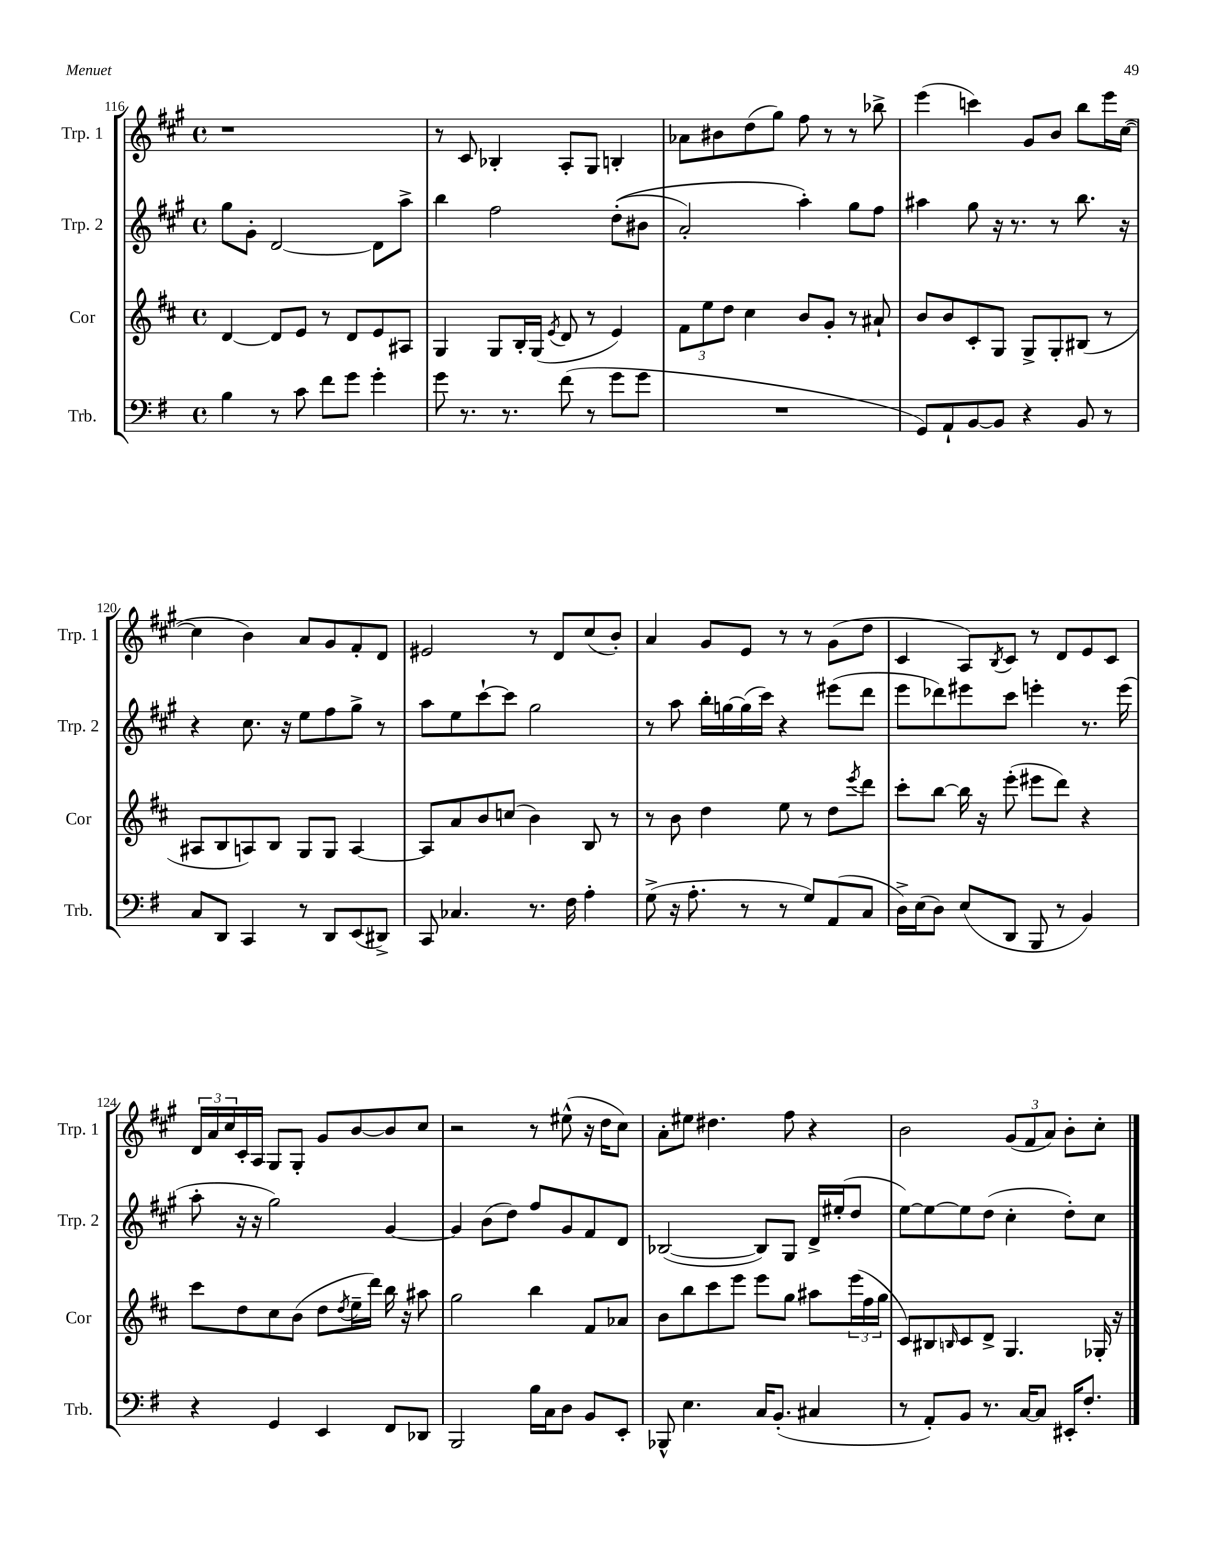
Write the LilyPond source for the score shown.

<<
\new StaffGroup <<
\new Staff = "s0" \with { instrumentName = "Trp. 1" shortInstrumentName = "Trp. 1" } {
    \clef treble \key a \major \defaultTimeSignature \time 4/4
    r1 |
    r8 cis'8 bes4-. a8-. gis8 b4-. |
    aes'8 bis'8 d''8( gis''8) fis''8 r8 r8 bes''8-> |
    e'''4( c'''4) gis'8 b'8 b''8 e'''16 cis''16~( |
    cis''4 b'4) a'8 gis'8 fis'8-. d'8 |
    eis'2 r8 d'8 cis''8( b'8-.) |
    a'4 gis'8 e'8 r8 r8 gis'8( d''8 |
    cis'4 a8) \acciaccatura { b8 } cis'8 r8 d'8 e'8 cis'8 |
    \tuplet 3/2 { d'16 a'16 cis''16 } cis'16-. a16 gis8 gis8-. gis'8 b'8~ b'8 cis''8 |
    r2 r8 eis''8-^( r16 d''16 cis''8) |
    a'8-. eis''8 dis''4. fis''8 r4 |
    b'2 \tuplet 3/2 { gis'8( fis'8 a'8) } b'8-. cis''8-. \bar "|." |
}
\new Staff = "s1" \with { instrumentName = "Trp. 2" shortInstrumentName = "Trp. 2" } {
    \clef treble \key a \major \defaultTimeSignature \time 4/4
    gis''8 gis'8-. d'2~ d'8 a''8-> |
    b''4 fis''2 d''8-.(\( bis'8 |
    a'2-.) a''4-.\) gis''8 fis''8 |
    ais''4 gis''8 r16 r8. r8 b''8. r16 |
    r4 cis''8. r16 e''8 fis''8 gis''8-> r8 |
    a''8 e''8 cis'''8~-! cis'''8 gis''2 |
    r8 a''8 b''16-. g''16~ g''16( cis'''16) r4 eis'''8( d'''8 |
    e'''8 des'''8) eis'''8 cis'''8 e'''4-. r8. e'''16( |
    a''8-. r16 r16 gis''2) gis'4~ |
    gis'4 b'8( d''8) fis''8 gis'8 fis'8 d'8 |
    bes2~( bes8) gis8 d'16-> eis''16-.( d''8 |
    e''8~) e''8~ e''8 d''8( cis''4-. d''8-.) cis''8 \bar "|." |
}
\new Staff = "s2" \with { instrumentName = "Cor" shortInstrumentName = "Cor" } {
    \clef treble \key d \major \defaultTimeSignature \time 4/4
    d'4~ d'8 e'8 r8 d'8 e'8 ais8 |
    g4 g8 b16-. g16( \acciaccatura { e'8 } d'8 r8 e'4) |
    \tuplet 3/2 { fis'8 e''8 d''8 } cis''4 b'8 g'8-. r8 ais'8-! |
    b'8 b'8 cis'8-. g8 g8-> g8-. bis8( r8 |
    ais8 b8 a8) b8 g8 g8 a4~ |
    a8 a'8 b'8 c''8( b'4) b8 r8 |
    r8 b'8 d''4 e''8 r8 d''8 \acciaccatura { e'''8 } d'''8 |
    cis'''8-. b''8~ b''16 r16 e'''8-.( eis'''8 d'''8) r4 |
    cis'''8 d''8 cis''8 b'8( d''8 \acciaccatura { d''8 } e''16-- d'''16) b''16 r16 ais''8 |
    g''2 b''4 fis'8 aes'8 |
    b'8 b''8 cis'''8 e'''8 e'''8 g''8 ais''8 \tuplet 3/2 { e'''16( fis''16 g''16 } |
    cis'8) bis8 \grace { b16 } cis'8 d'8-> g4. ges16-. r16 \bar "|." |
}
\new Staff = "s3" \with { instrumentName = "Trb." shortInstrumentName = "Trb." } {
    \clef bass \key g \major \defaultTimeSignature \time 4/4
    b4 r8 c'8 fis'8 g'8 g'4-. |
    g'8 r8. r8. fis'8( r8 g'8 g'8 |
    R1 |
    g,8) a,8-! b,8~ b,8 r4 b,8 r8 |
    c8 d,8 c,4 r8 d,8 e,8( dis,8->) |
    c,8 ces4. r8. fis16 a4-. |
    g8->( r16 a8.-. r8 r8 g8) a,8( c8 |
    d16->) e16( d8) e8( d,8 b,,8 r8 b,4) |
    r4 g,4 e,4 fis,8 des,8 |
    b,,2 b16 c16 d8 b,8 e,8-. |
    bes,,8-^ e4. c16 b,8.-.( cis4 |
    r8 a,8-.) b,8 r8. c16~ c8 eis,16-. fis8.-. \bar "|." |
}
>>
>>
\layout { \context { \Score currentBarNumber = #116 } }
